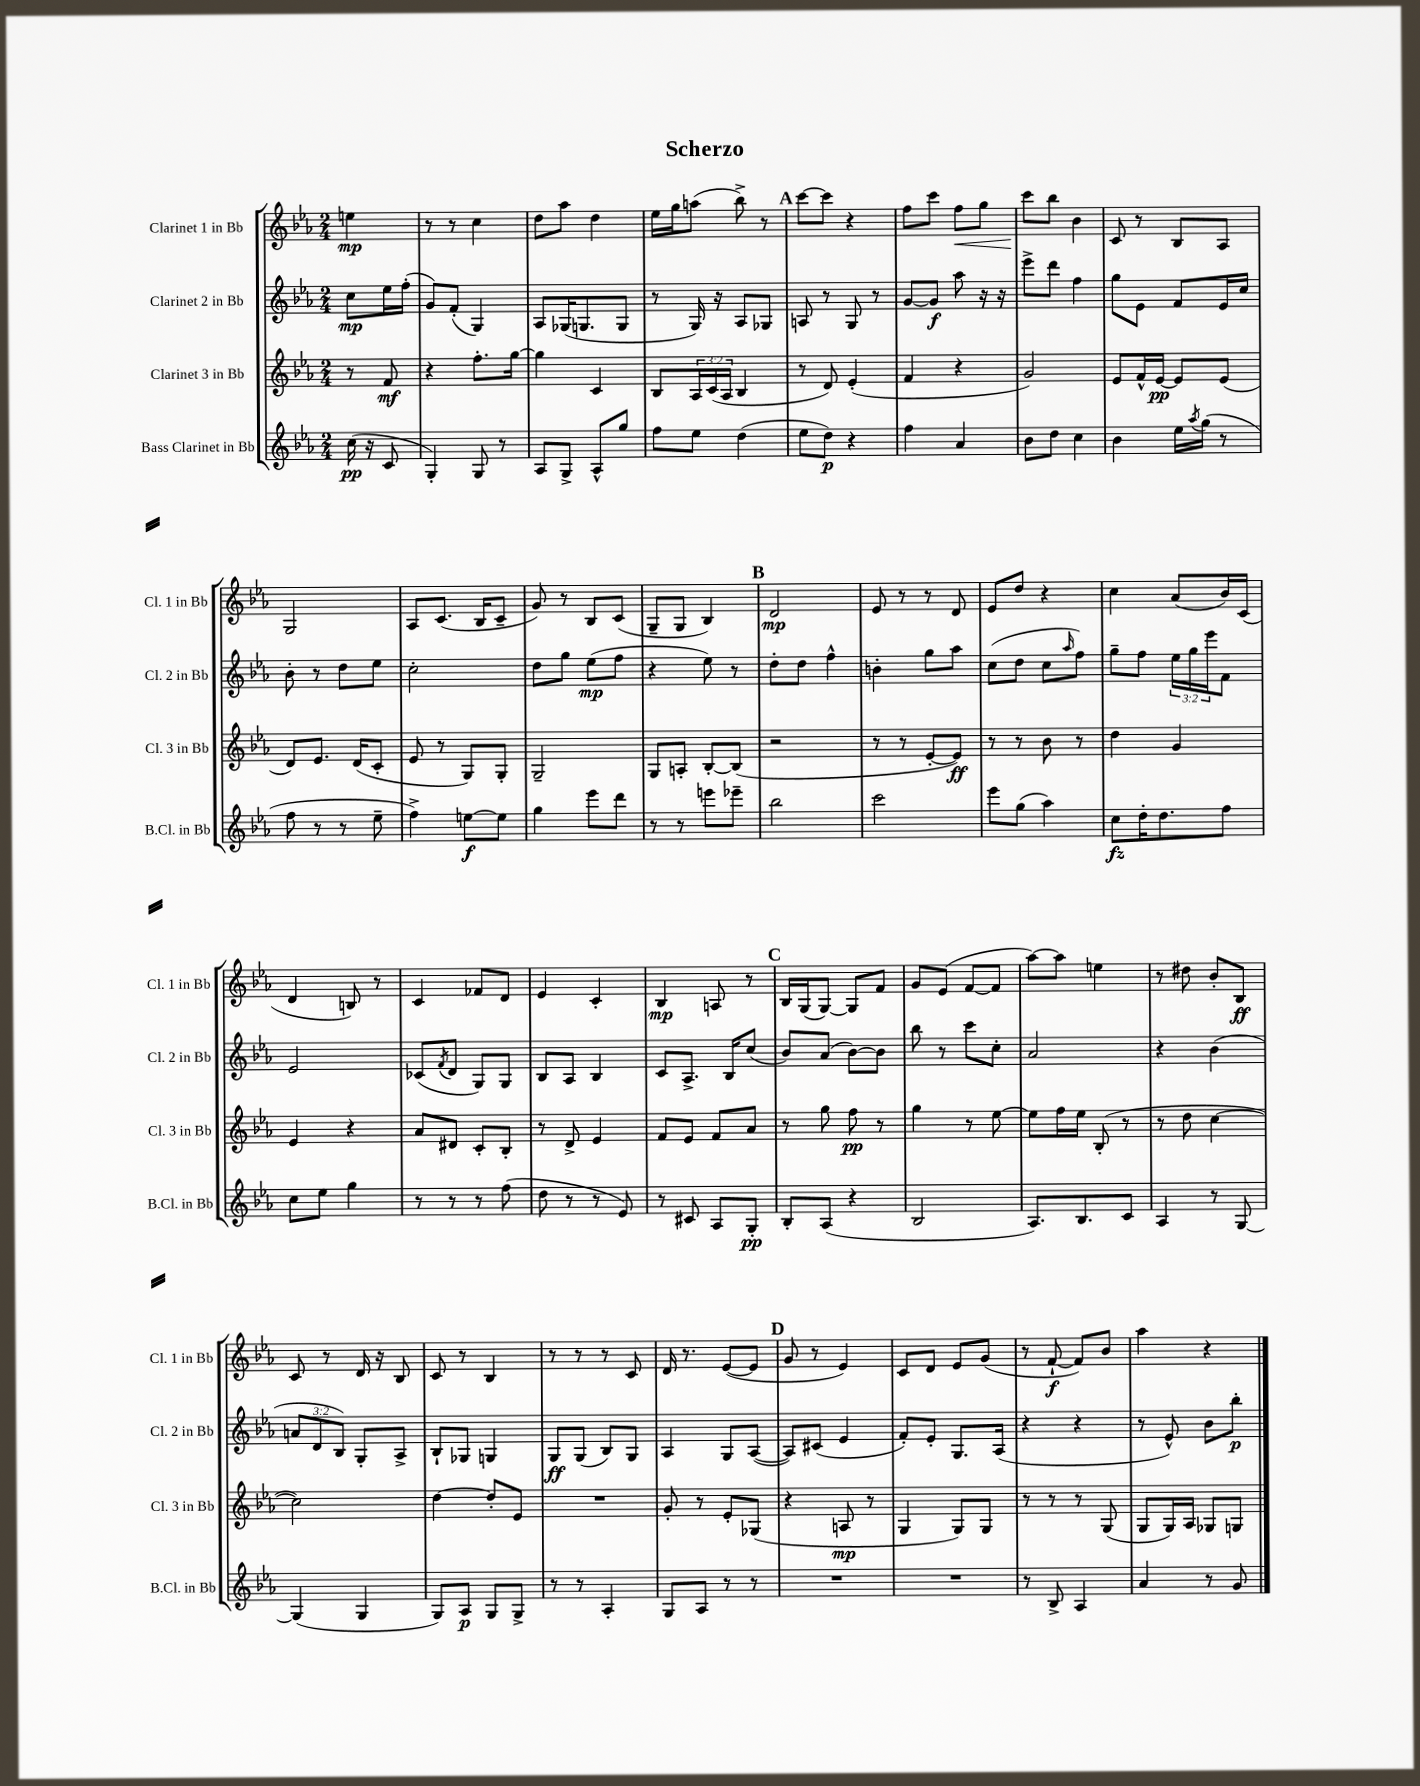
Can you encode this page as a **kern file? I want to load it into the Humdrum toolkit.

**kern	**dynam	**kern	**dynam	**kern	**dynam	**kern	**dynam
*part4	*part4	*part3	*part3	*part2	*part2	*part1	*part1
*staff4	*staff4	*staff3	*staff3	*staff2	*staff2	*staff1	*staff1
*I"Bass Clarinet in Bb	*	*I"Clarinet 3 in Bb	*	*I"Clarinet 2 in Bb	*	*I"Clarinet 1 in Bb	*
*I'B.Cl. in Bb	*	*I'Cl. 3 in Bb	*	*I'Cl. 2 in Bb	*	*I'Cl. 1 in Bb	*
*clefG2	*	*clefG2	*	*clefG2	*	*clefG2	*
*k[b-e-a-]	*	*k[b-e-a-]	*	*k[b-e-a-]	*	*k[b-e-a-]	*
*M2/4	*	*M2/4	*	*M2/4	*	*M2/4	*
=	=	=	=	=	=	=	=
(16cc\	pp	8r	.	8cc\L	mp	4een\	mp
16r	.	.	.	.	.	.	.
8c/	.	8f/	mf	16ee-\L	.	.	.
.	.	.	.	(16ff'\JJ	.	.	.
=1	=1	=1	=1	=1	=1	=1	=1
4G'/)	.	4r	.	8g/L)	.	8r	.
.	.	.	.	(8f'/J	.	8r	.
8G/	.	8.ff'\L	.	4G/)	.	4cc\	.
8r	.	.	.	.	.	.	.
.	.	[16gg\Jk	.	.	.	.	.
=2	=2	=2	=2	=2	=2	=2	=2
8A-/L	.	4gg\]	.	8A-/L	.	8dd\L	.
8G^/J	.	.	.	(16G-X/K	.	8aa-\J	.
.	.	.	.	8.Gn/	.	.	.
8A-^^/L	.	4c/	.	.	.	4dd\	.
8gg/J	.	.	.	8G/J	.	.	.
=3	=3	=3	=3	=3	=3	=3	=3
8ff\L	.	8B-/L	.	8r	.	16ee-\LL	.
.	.	.	.	.	.	16gg\J	.
8ee-\J	.	24A-/L	.	16G/)	.	(8aan\J	.
.	.	(24c/	.	.	.	.	.
.	.	.	.	16r	.	.	.
.	.	24A-/JJ	.	.	.	.	.
(4dd\	.	4B-/	.	8A-/L	.	8bb-^\)	.
.	.	.	.	8G-X/J	.	8r	.
!!LO:REH:place=s1:t=A
=4	=4	=4	=4	=4	=4	=4	=4
8ee-\L	.	8r	.	8An/	.	[8ccc\L	.
8dd\J)	p	8d/)	.	8r	.	8ccc\J]	.
4r	.	(4e-'/	.	8G/	.	4r	.
.	.	.	.	8r	.	.	.
=5	=5	=5	=5	=5	=5	=5	=5
4ff\	.	4f/	.	[8g/L	.	8ff\L	.
.	.	.	.	8g/J]	f	8ccc\J	.
!	!	!	!	!	!	!	!LO:HP:b
4a-/	.	4r	.	8aa-\	.	8ff\L	<
.	.	.	.	16r	.	8gg\J	.
.	.	.	.	16r	.	.	.
=6	=6	=6	=6	=6	=6	=6	=6
8b-\L	.	2g/)	.	8eee-^\L	.	8ccc\L	.
8dd\J	.	.	.	8ddd\J	.	8bb-\J	[
4cc\	.	.	.	4ff\	.	4b-\	.
=7	=7	=7	=7	=7	=7	=7	=7
4b-\	.	8e-/L	.	8gg\L	.	8c/	.
.	.	16f^^/L	.	8e-\J	.	8r	.
.	.	[16e-/JJ	pp	.	.	.	.
16ee-\LL	.	8e-/L]	.	8f/L	.	8B-/L	.
8qaa-/	.	.	.	.	.	.	.
(16gg\JJ	.	.	.	.	.	.	.
8r	.	(8e-/J	.	16e-/L	.	8A-/J	.
.	.	.	.	16cc/JJ	.	.	.
!!LO:LB:g=z
=8	=8	=8	=8	=8	=8	=8	=8
8ff\	.	8d/L)	.	8b-'\	.	2G/	.
8r	.	8.e-/J	.	8r	.	.	.
8r	.	.	.	8dd\L	.	.	.
.	.	(16d/KL	.	.	.	.	.
8ee-~\	.	8c'/J	.	8ee-\J	.	.	.
=9	=9	=9	=9	=9	=9	=9	=9
4ff^\)	.	8e-/	.	2cc'\	.	8A-/L	.
.	.	8r	.	.	.	(8.c/J	.
[8een\L	f	8G/L)	.	.	.	.	.
.	.	.	.	.	.	16B-/KL	.
8ee\J]	.	8G'/J	.	.	.	8c~/J	.
=10	=10	=10	=10	=10	=10	=10	=10
4gg\	.	2G~/	.	8dd\L	.	8g/)	.
.	.	.	.	8gg\J	.	8r	.
8eee-\L	.	.	.	(8ee-\L	mp	8B-/L	.
8ddd\J	.	.	.	8ff\J	.	(8c/J	.
=11	=11	=11	=11	=11	=11	=11	=11
8r	.	8G/L	.	4r	.	8G~/L	.
8r	.	8An'/J	.	.	.	8G/J	.
8eeen\L	.	[8B-'/L	.	8ee-\)	.	4B-/)	.
8eee-X~\J	.	(8B-/J]	.	8r	.	.	.
!!LO:REH:place=s1:t=B
=12	=12	=12	=12	=12	=12	=12	=12
2bb-\	.	2r	.	8dd'\L	.	2d/	mp
.	.	.	.	8dd\J	.	.	.
.	.	.	.	4ff^^\	.	.	.
=13	=13	=13	=13	=13	=13	=13	=13
2ccc\	.	8r	.	4bn'\	.	8e-/	.
.	.	8r	.	.	.	8r	.
.	.	[8e-'/L	.	8gg\L	.	8r	.
.	.	8e-/J])	ff	8aa-\J	.	8d/	.
=14	=14	=14	=14	=14	=14	=14	=14
8eee-\L	.	8r	.	(8cc\L	.	8e-/L	.
(8gg\J	.	8r	.	8dd\J	.	8dd/J	.
4aa-\)	.	8b-\	.	8cc\L	.	4r	.
.	.	.	.	16qqaa-/	.	.	.
.	.	8r	.	8ff\J)	.	.	.
=15	=15	=15	=15	=15	=15	=15	=15
8cc\L	fz	4dd\	.	8gg~\L	.	4cc\	.
16dd'\K	.	.	.	8ff\J	.	.	.
8.dd\	.	.	.	.	.	.	.
.	.	4g/	.	24ee-\LL	.	(8a-/L	.
.	.	.	.	24gg\	.	.	.
.	.	.	.	24eee-\J	.	.	.
8ff\J	.	.	.	8f\J	.	16b-/L)	.
.	.	.	.	.	.	(16c/JJ	.
!!LO:LB:g=z
=16	=16	=16	=16	=16	=16	=16	=16
8cc\L	.	4e-/	.	2e-/	.	4d/	.
8ee-\J	.	.	.	.	.	.	.
4gg\	.	4r	.	.	.	8Bn/)	.
.	.	.	.	.	.	8r	.
=17	=17	=17	=17	=17	=17	=17	=17
8r	.	8a-/L	.	(8c-X/L	.	4c/	.
.	.	.	.	8qf/	.	.	.
8r	.	8d#X/J	.	8d/J	.	.	.
8r	.	8c'/L	.	8G/L)	.	8f-X/L	.
(8ff\	.	8B-'/J	.	8G/J	.	8d/J	.
=18	=18	=18	=18	=18	=18	=18	=18
8dd\	.	8r	.	8B-/L	.	4e-/	.
8r	.	8d^/	.	8A-/J	.	.	.
8r	.	4e-/	.	4B-/	.	4c'/	.
8e-/)	.	.	.	.	.	.	.
=19	=19	=19	=19	=19	=19	=19	=19
8r	.	8f/L	.	8c/L	.	4B-/	mp
8c#X/	.	8e-/J	.	8.A-^/J	.	.	.
8A-/L	.	8f/L	.	.	.	8An/	.
.	.	.	.	16B-/KL	.	.	.
8G'/J	pp	8a-/J	.	(8cc/J	.	8r	.
!!LO:REH:place=s1:t=C
=20	=20	=20	=20	=20	=20	=20	=20
8B-'/L	.	8r	.	8b-/L)	.	16B-/LL	.
.	.	.	.	.	.	(16G/J	.
(8A-/J	.	8gg\	.	(8a-/J	.	[8G/J)	.
4r	.	8ff\	pp	[8b-\L)	.	8G/L]	.
.	.	8r	.	8b-\J]	.	8f/J	.
=21	=21	=21	=21	=21	=21	=21	=21
2B-/	.	4gg\	.	8bb-\	.	8g/L	.
.	.	.	.	8r	.	(8e-/J	.
.	.	8r	.	8ccc\L	.	[8f/L	.
.	.	[8ee-\	.	8cc'\J	.	8f/J]	.
=22	=22	=22	=22	=22	=22	=22	=22
8.A-/L)	.	8ee-\L]	.	2a-/	.	[8aa-\L)	.
.	.	16ff\L	.	.	.	8aa-\J]	.
8.B-/	.	16ee-\JJ	.	.	.	.	.
.	.	(8B-'/	.	.	.	4een\	.
8c/J	.	8r	.	.	.	.	.
=23	=23	=23	=23	=23	=23	=23	=23
4A-/	.	8r	.	4r	.	8r	.
.	.	8dd\	.	.	.	8dd#X\	.
8r	.	[4cc\	.	(4b-\	.	8b-'/L	.
[8G/	.	.	.	.	.	8B-/J	ff
!!LO:LB:g=z
=24	=24	=24	=24	=24	=24	=24	=24
(4G/]	.	2cc\])	.	12an/L	.	8c/	.
.	.	.	.	12d/	.	.	.
.	.	.	.	.	.	8r	.
.	.	.	.	12B-/J)	.	.	.
4G/	.	.	.	8G'/L	.	16d/	.
.	.	.	.	.	.	16r	.
.	.	.	.	8A-^/J	.	8B-/	.
=25	=25	=25	=25	=25	=25	=25	=25
8G/L)	.	[4dd\	.	8B-`/L	.	8c/	.
8A-/J	p	.	.	8G-X/J	.	8r	.
8G/L	.	8dd'/L]	.	4Gn/	.	4B-/	.
8G^/J	.	8e-/J	.	.	.	.	.
=26	=26	=26	=26	=26	=26	=26	=26
8r	.	2r	.	8G/L	ff	8r	.
8r	.	.	.	(8G/J	.	8r	.
4A-'/	.	.	.	8B-/L)	.	8r	.
.	.	.	.	8G/J	.	8c/	.
=27	=27	=27	=27	=27	=27	=27	=27
8G/L	.	8g'/	.	4A-/	.	16d/	.
.	.	.	.	.	.	8.r	.
8A-/J	.	8r	.	.	.	.	.
8r	.	8e-'/L	.	8G/L	.	([8e-/L	.
8r	.	(8G-X/J	.	([8A-/J	.	8e-/J]	.
!!LO:REH:place=s1:t=D
=28	=28	=28	=28	=28	=28	=28	=28
2r	.	4r	.	8A-/L])	.	8g/	.
.	.	.	.	(8c#X/J	.	8r	.
.	.	8An/	mp	4e-/	.	4e-/)	.
.	.	8r	.	.	.	.	.
=29	=29	=29	=29	=29	=29	=29	=29
2r	.	4G/	.	8f'/L)	.	8c/L	.
.	.	.	.	8e-'/J	.	8d/J	.
.	.	8G/L)	.	8.G/L	.	8e-/L	.
.	.	8G/J	.	.	.	(8g/J	.
.	.	.	.	(16A-/Jk	.	.	.
=30	=30	=30	=30	=30	=30	=30	=30
8r	.	8r	.	4r	.	8r	.
8B-^/	.	8r	.	.	.	[8f`/	f
4A-/	.	8r	.	4r	.	8f/L])	.
.	.	(8G/	.	.	.	8b-/J	.
=31	=31	=31	=31	=31	=31	=31	=31
4a-/	.	8G/L	.	8r	.	4aa-\	.
.	.	16G/L)	.	8e-^^/)	.	.	.
.	.	16A-/JJ	.	.	.	.	.
8r	.	8G-X/L	.	8b-\L	.	4r	.
8g/	.	8Gn/J	.	8bb-'\J	p	.	.
==	==	==	==	==	==	==	==
*-	*-	*-	*-	*-	*-	*-	*-
